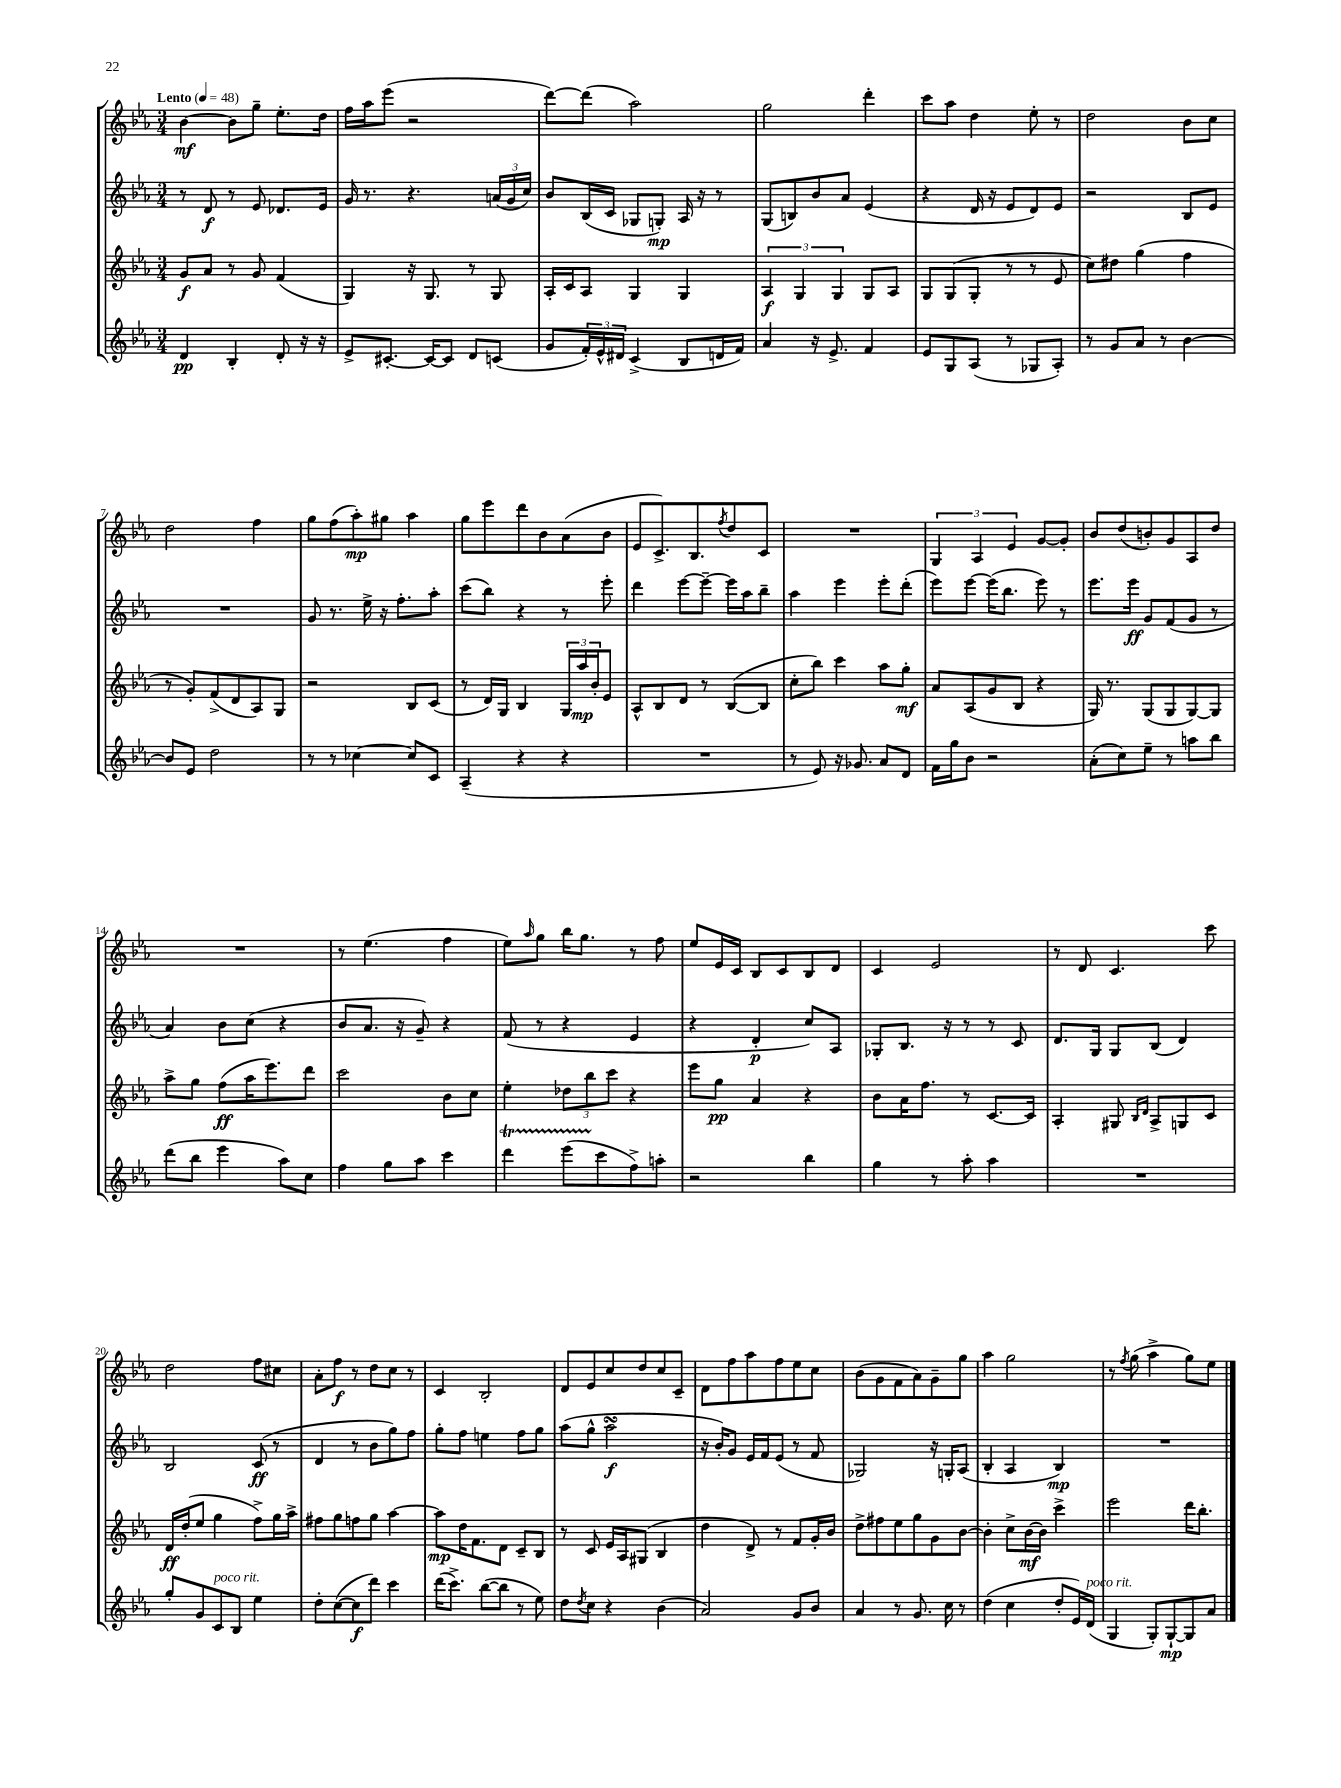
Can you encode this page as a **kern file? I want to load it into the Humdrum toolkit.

**kern	**dynam	**kern	**dynam	**kern	**dynam	**kern	**dynam
*part4	*part4	*part3	*part3	*part2	*part2	*part1	*part1
*staff4	*staff4	*staff3	*staff3	*staff2	*staff2	*staff1	*staff1
*clefG2	*	*clefG2	*	*clefG2	*	*clefG2	*
*k[b-e-a-]	*	*k[b-e-a-]	*	*k[b-e-a-]	*	*k[b-e-a-]	*
*M3/4	*	*M3/4	*	*M3/4	*	*M3/4	*
*MM48	*	*MM48	*	*MM48	*	*MM48	*
=1	=1	=1	=1	=1	=1	=1	=1
!	!	!	!	!	!	!LO:TX:a:B:t=Lento	!
4d/	pp	8g/L	f	8r	.	[4b-\	mf
.	.	8a-/J	.	8d/	f	.	.
4B-'/	.	8r	.	8r	.	8b-\L]	.
.	.	8g/	.	8e-/	.	8gg~\J	.
8d'/	.	(4f/	.	8.d-X/L	.	8.ee-'\L	.
16r	.	.	.	.	.	.	.
16r	.	.	.	16e-/Jk	.	16dd\Jk	.
=2	=2	=2	=2	=2	=2	=2	=2
8e-^/L	.	4G/)	.	16g/	.	16ff\LL	.
.	.	.	.	8.r	.	16aa-\J	.
[8.c#X'/J	.	.	.	.	.	(8eee-\J	.
.	.	16r	.	4.r	.	2r	.
16c#/KL_	.	8.G/	.	.	.	.	.
8c#/J]	.	.	.	.	.	.	.
8d/L	.	8r	.	.	.	.	.
(8cn/J	.	8G/	.	(24an/LL	.	.	.
.	.	.	.	24g/	.	.	.
.	.	.	.	24cc/JJ)	.	.	.
=3	=3	=3	=3	=3	=3	=3	=3
8g/L	.	16A-'/LL	.	8b-/L	.	[8ddd\L)	.
.	.	16c/J	.	.	.	.	.
24f'/L)	.	8A-/J	.	(16B-/L	.	(8ddd\J]	.
24e-^^/	.	.	.	.	.	.	.
.	.	.	.	16c/JJ	.	.	.
24d#X/JJ	.	.	.	.	.	.	.
(4c^/	.	4G/	.	8G-X/L	.	2aa-\)	.
.	.	.	.	8Gn'/J)	mp	.	.
8B-/L	.	4G/	.	16A-/	.	.	.
.	.	.	.	16r	.	.	.
16dn/L	.	.	.	8r	.	.	.
16f/JJ)	.	.	.	.	.	.	.
=4	=4	=4	=4	=4	=4	=4	=4
4a-/	.	6A-/	f	(8G/L	.	2gg\	.
.	.	.	.	8Bn/)	.	.	.
.	.	6G/	.	.	.	.	.
16r	.	.	.	8b-/	.	.	.
8.e-^/	.	.	.	.	.	.	.
.	.	6G/	.	.	.	.	.
.	.	.	.	8a-/J	.	.	.
4f/	.	8G/L	.	(4e-/	.	4ddd'\	.
.	.	8A-/J	.	.	.	.	.
=5	=5	=5	=5	=5	=5	=5	=5
8e-/L	.	8G/L	.	4r	.	8ccc\L	.
8G/	.	(8G/	.	.	.	8aa-\J	.
(8A-/J	.	8G'/J	.	16d/	.	4dd\	.
.	.	.	.	16r	.	.	.
8r	.	8r	.	8e-/L	.	.	.
8G-X/L	.	8r	.	8d/)	.	8ee-'\	.
8A-'/J)	.	8e-/	.	8e-/J	.	8r	.
=6	=6	=6	=6	=6	=6	=6	=6
8r	.	8cc\L)	.	2r	.	2dd\	.
8g/L	.	8dd#X\J	.	.	.	.	.
8a-/J	.	(4gg\	.	.	.	.	.
8r	.	.	.	.	.	.	.
[4b-\	.	4ff\	.	8B-/L	.	8b-\L	.
.	.	.	.	8e-/J	.	8cc\J	.
!!LO:LB:g=z
=7	=7	=7	=7	=7	=7	=7	=7
8b-/L]	.	8r	.	2.r	.	2dd\	.
8e-/J	.	8g'/L)	.	.	.	.	.
2dd\	.	(8f^/	.	.	.	.	.
.	.	8d/	.	.	.	.	.
.	.	8A-/)	.	.	.	4ff\	.
.	.	8G/J	.	.	.	.	.
=8	=8	=8	=8	=8	=8	=8	=8
8r	.	2r	.	8g/	.	8gg\L	.
8r	.	.	.	8.r	.	(8ff\	.
[4cc-X\	.	.	.	.	.	8aa-'\)	mp
.	.	.	.	16ee-^\	.	.	.
.	.	.	.	16r	.	8gg#X\J	.
.	.	.	.	8.ff'\L	.	.	.
8cc-/L]	.	8B-/L	.	.	.	4aa-\	.
8c/J	.	(8c/J	.	8aa-'\J	.	.	.
=9	=9	=9	=9	=9	=9	=9	=9
(4A-~/	.	8r	.	(8ccc\L	.	8gg\L	.
.	.	16d/LL)	.	8bb-\J)	.	8eee-\	.
.	.	16G/JJ	.	.	.	.	.
4r	.	4B-/	.	4r	.	8ddd\	.
.	.	.	.	.	.	8b-\	.
4r	.	24G/LL	.	8r	.	(8a-\	.
.	.	24aa-/	mp	.	.	.	.
.	.	24b-'/J	.	.	.	.	.
.	.	8e-/J	.	8eee-'\	.	8b-\J	.
=10	=10	=10	=10	=10	=10	=10	=10
2.r	.	8A-^^/L	.	4ddd\	.	8e-/L	.
.	.	8B-/	.	.	.	8.c^/)	.
.	.	8d/J	.	[8eee-\L	.	.	.
.	.	.	.	.	.	8.B-/	.
.	.	8r	.	8eee-~\J_	.	.	.
.	.	.	.	.	.	8qff/	.
.	.	([8B-/L	.	16eee-\LL]	.	8dd/	.
.	.	.	.	16aa-\J	.	.	.
.	.	8B-/J]	.	8bb-~\J	.	8c/J	.
=11	=11	=11	=11	=11	=11	=11	=11
8r	.	8cc'\L	.	4aa-\	.	2.r	.
8e-/)	.	8bb-\J)	.	.	.	.	.
16r	.	4ccc\	.	4eee-\	.	.	.
8.g-X/	.	.	.	.	.	.	.
8a-/L	.	8aa-\L	.	8eee-'\L	.	.	.
8d/J	.	8gg'\J	mf	(8ddd'\J	.	.	.
=12	=12	=12	=12	=12	=12	=12	=12
16f\LL	.	8a-/L	.	8eee-\L)	.	6G/	.
16gg\J	.	.	.	.	.	.	.
8b-\J	.	(8A-/	.	[8eee-\J	.	.	.
.	.	.	.	.	.	6A-/	.
2r	.	8g/	.	(16eee-\KL]	.	.	.
.	.	.	.	8.bb-\J	.	.	.
.	.	.	.	.	.	6e-/	.
.	.	8B-/J	.	.	.	.	.
.	.	4r	.	8eee-\)	.	[8g/L	.
.	.	.	.	8r	.	8g'/J]	.
=13	=13	=13	=13	=13	=13	=13	=13
(8a-'\L	.	16G/)	.	8.eee-\L	.	8b-/L	.
.	.	8.r	.	.	.	.	.
8cc\)	.	.	.	.	.	(8dd/	.
.	.	.	.	16eee-\Jk	ff	.	.
8ee-~\J	.	(8G/L	.	8g/L	.	8bn'/)	.
8r	.	8G/	.	(8f/	.	8g/	.
8aan\L	.	[8G/)	.	8g/J	.	8A-/	.
8bb-\J	.	8G/J]	.	8r	.	8dd/J	.
!!LO:LB:g=z
=14	=14	=14	=14	=14	=14	=14	=14
(8ddd\L	.	8aa-^\L	.	4a-/)	.	2.r	.
8bb-\J	.	8gg\J	.	.	.	.	.
4eee-\	.	(8ff\L	ff	8b-\L	.	.	.
.	.	16aa-\K	.	(8cc\J	.	.	.
.	.	8.eee-\)	.	.	.	.	.
8aa-\L)	.	.	.	4r	.	.	.
8cc\J	.	8ddd\J	.	.	.	.	.
=15	=15	=15	=15	=15	=15	=15	=15
4ff\	.	2ccc\	.	8b-/L	.	8r	.
.	.	.	.	8.a-/J	.	(4.ee-\	.
8gg\L	.	.	.	.	.	.	.
.	.	.	.	16r	.	.	.
8aa-\J	.	.	.	8g~/)	.	.	.
4ccc\	.	8b-\L	.	4r	.	4ff\	.
.	.	8cc\J	.	.	.	.	.
=16	=16	=16	=16	=16	=16	=16	=16
4dddt\	.	4ee-'\	.	(8f/	.	8ee-\L)	.
.	.	.	.	.	.	16qqaa-/	.
.	.	.	.	8r	.	8gg\J	.
(8eee-TTT\L	.	12dd-X\L	.	4r	.	16bb-\KL	.
.	.	.	.	.	.	8.gg\J	.
.	.	12bb-\	.	.	.	.	.
8ccc\	.	.	.	.	.	.	.
.	.	12ccc\J	.	.	.	.	.
8ff^\)	.	4r	.	4e-/	.	8r	.
8aan'\J	.	.	.	.	.	8ff\	.
=17	=17	=17	=17	=17	=17	=17	=17
2r	.	8eee-\L	.	4r	.	8ee-/L	.
.	.	8gg\J	pp	.	.	16e-/L	.
.	.	.	.	.	.	16c/JJ	.
.	.	4a-/	.	4d'/	p	8B-/L	.
.	.	.	.	.	.	8c/	.
4bb-\	.	4r	.	8cc/L)	.	8B-/	.
.	.	.	.	8A-/J	.	8d/J	.
=18	=18	=18	=18	=18	=18	=18	=18
4gg\	.	8b-\L	.	8G-X'/L	.	4c/	.
.	.	16a-\K	.	8.B-/J	.	.	.
.	.	8.ff\J	.	.	.	.	.
8r	.	.	.	.	.	2e-/	.
.	.	.	.	16r	.	.	.
8aa-'\	.	8r	.	8r	.	.	.
4aa-\	.	[8.c/L	.	8r	.	.	.
.	.	.	.	8c/	.	.	.
.	.	16c/Jk]	.	.	.	.	.
=19	=19	=19	=19	=19	=19	=19	=19
2.r	.	4A-'/	.	8.d/L	.	8r	.
.	.	.	.	.	.	8d/	.
.	.	.	.	16G/Jk	.	.	.
.	.	8G#X/	.	8G/L	.	4.c/	.
.	.	16qqB-/LL	.	.	.	.	.
.	.	16qqd/JJ	.	.	.	.	.
.	.	8A-^/L	.	(8B-/J	.	.	.
.	.	8Gn/	.	4d/)	.	.	.
.	.	8c/J	.	.	.	8ccc\	.
!!LO:LB:g=z
=20	=20	=20	=20	=20	=20	=20	=20
8gg'/L	.	16d/LL	ff	2B-/	.	2dd\	.
.	.	(16dd'/J	.	.	.	.	.
8g/	.	8ee-/J	.	.	.	.	.
!LO:TX:a:i:t=poco rit.	!	!	!	!	!	!	!
8c/	.	4gg\	.	.	.	.	.
8B-/J	.	.	.	.	.	.	.
4ee-\	.	8ff^\L)	.	(8c/	ff	8ff\L	.
.	.	16gg\L	.	8r	.	8cc#X\J	.
.	.	16aa-^\JJ	.	.	.	.	.
=21	=21	=21	=21	=21	=21	=21	=21
8dd'\L	.	8ff#X\L	.	4d/	.	8a-'\L	.
([8cc\	.	8gg\	.	.	.	8ff\J	f
8cc\]	f	8ffn\	.	8r	.	8r	.
8ddd\J)	.	8gg\J	.	8b-\L	.	8dd\L	.
4ccc\	.	[4aa-\	.	8gg\)	.	8cc\J	.
.	.	.	.	8ff\J	.	8r	.
=22	=22	=22	=22	=22	=22	=22	=22
(16ddd\KL	.	8aa-\L]	mp	8gg'\L	.	4c/	.
8.ccc^\J)	.	.	.	.	.	.	.
.	.	16dd\K	.	8ff\J	.	.	.
.	.	8.f\	.	.	.	.	.
([8bb-\L	.	.	.	4een\	.	2B-'/	.
8bb-\J]	.	8d\J	.	.	.	.	.
8r	.	8c~/L	.	8ff\L	.	.	.
8ee-\)	.	8B-/J	.	8gg\J	.	.	.
=23	=23	=23	=23	=23	=23	=23	=23
8dd\L	.	8r	.	(8aa-\L	.	8d/L	.
8qdd/	.	.	.	.	.	.	.
8cc\J	.	8c/	.	8gg^^\J	.	8e-/	.
4r	.	16e-/LL	.	2aa-sSSs\	f	8cc/	.
.	.	16A-/J	.	.	.	.	.
.	.	(8G#X/J	.	.	.	8dd/	.
(4b-\	.	4B-/	.	.	.	8cc/	.
.	.	.	.	.	.	8c~/J	.
=24	=24	=24	=24	=24	=24	=24	=24
2a-/)	.	4dd\	.	16r	.	8d\L	.
.	.	.	.	16b-'/KL)	.	.	.
.	.	.	.	8g/J	.	8ff\	.
.	.	8d^/)	.	16e-/LL	.	8aa-\	.
.	.	.	.	16f/J	.	.	.
.	.	8r	.	(8e-/J	.	8ff\	.
8g/L	.	8f/L	.	8r	.	8ee-\	.
8b-/J	.	16g'/L	.	8f/	.	8cc\J	.
.	.	16b-/JJ	.	.	.	.	.
=25	=25	=25	=25	=25	=25	=25	=25
4a-/	.	8dd^\L	.	2G-X/)	.	(8b-\L	.
.	.	8ff#X\	.	.	.	8g\	.
8r	.	8ee-\	.	.	.	8f\	.
8.g/	.	8gg\	.	.	.	8a-\)	.
.	.	8g\	.	16r	.	8g~\	.
16cc\	.	.	.	16Gn'/KL	.	.	.
8r	.	[8b-\J	.	(8A-/J	.	8gg\J	.
=26	=26	=26	=26	=26	=26	=26	=26
(4dd\	.	4b-'\]	.	4B-'/	.	4aa-\	.
4cc\	.	8cc^\L	.	4A-/	.	2gg\	.
.	.	[16b-\L	mf	.	.	.	.
.	.	16b-\JJ]	.	.	.	.	.
8dd'/L	.	4ccc^\	.	4B-/)	mp	.	.
16e-/L)	.	.	.	.	.	.	.
!LO:TX:a:i:t=poco rit.	!	!	!	!	!	!	!
(16d/JJ	.	.	.	.	.	.	.
=27	=27	=27	=27	=27	=27	=27	=27
4G/	.	2eee-\	.	2.r	.	8r	.
.	.	.	.	.	.	8qff/	.
.	.	.	.	.	.	(8gg\	.
8G'/L)	.	.	.	.	.	4aa-^\	.
[8G`/	mp	.	.	.	.	.	.
8G/]	.	16ddd\KL	.	.	.	8gg\L)	.
.	.	8.bb-'\J	.	.	.	.	.
8a-/J	.	.	.	.	.	8ee-\J	.
==	==	==	==	==	==	==	==
*-	*-	*-	*-	*-	*-	*-	*-
